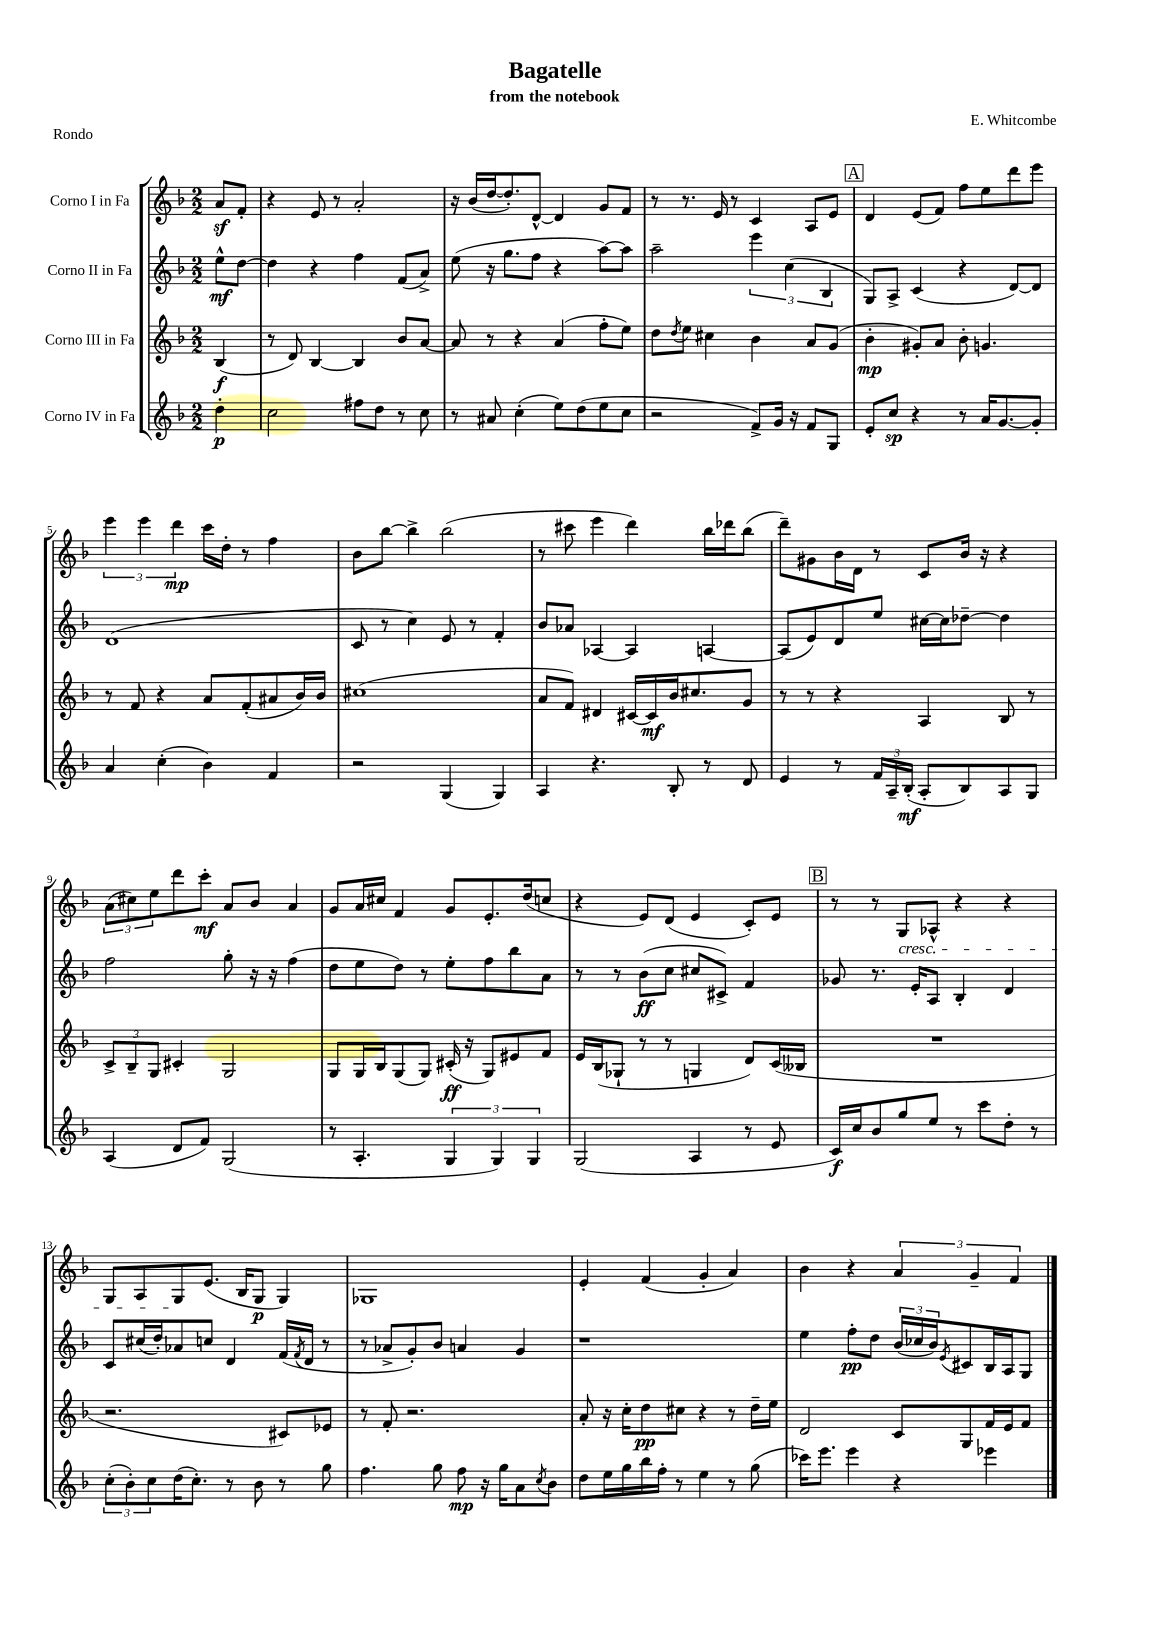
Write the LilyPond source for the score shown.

\header { title = "Bagatelle" composer = "E. Whitcombe" subtitle = "from the notebook" piece = "Rondo" }
<<
\new StaffGroup <<
\new Staff = "s0" \with { instrumentName = "Corno I in Fa" } {
    \clef treble \key f \major \numericTimeSignature \time 2/2 \partial 4
    a'8\sf f'8-. |
    r4 e'8 r8 a'2-. |
    r16 bes'16( d''16~ d''8.-.) d'8~-^ d'4 g'8 f'8 |
    r8 r8. e'16 r8 c'4 a8 e'8 |
    \mark \markup { \box "A" } d'4 e'8( f'8) f''8 e''8 d'''8 e'''8 |
    \tuplet 3/2 { e'''4 e'''4 d'''4\mp } c'''16 d''16-. r8 f''4 |
    bes'8 bes''8~ bes''4-> bes''2( |
    r8 cis'''8 e'''4 d'''4) bes''16 des'''16 bes''8( |
    d'''8--) gis'8 bes'16 d'16 r8 c'8 bes'16 r16 r4 |
    \tuplet 3/2 { a'8( cis''8) e''8 } d'''8 c'''8-.\mf a'8 bes'8 a'4 |
    g'8 a'16 cis''16 f'4 g'8 e'8.-. d''16( c''8 |
    r4 e'8) d'8( e'4 c'8-.) e'8 |
    \mark \markup { \box "B" } r8 r8 g8\cresc aes8-^ r4 r4 |
    g8 a8 g8\! e'8.( bes16 g8\p g4) |
    ges1 |
    e'4-. f'4( g'4-. a'4) |
    bes'4 r4 \tuplet 3/2 { a'4 g'4-- f'4 } \bar "|." |
}
\new Staff = "s1" \with { instrumentName = "Corno II in Fa" } {
    \clef treble \key f \major \numericTimeSignature \time 2/2 \partial 4
    e''8-^\mf d''8~ |
    d''4 r4 f''4 f'8( a'8->) |
    e''8( r16 g''8. f''8 r4 a''8~) a''8 |
    a''2-- \tuplet 3/2 { e'''4 c''4( bes4 } |
    \mark \markup { \box "A" } g8) a8-> c'4( r4 d'8~) d'8 |
    d'1( |
    c'8 r8 c''4) e'8 r8 f'4-. |
    bes'8 aes'8 aes4~ aes4 a4~ |
    a8( e'8) d'8 e''8 cis''16~ cis''16 des''8~-- des''4 |
    f''2 g''8-. r16 r16 f''4( |
    d''8 e''8 d''8) r8 e''8-. f''8 bes''8 a'8 |
    r8 r8 bes'8\ff( c''8 cis''8 cis'8->) f'4 |
    \mark \markup { \box "B" } ges'8 r8. e'16-. a8 bes4-. d'4 |
    c'8 cis''16( d''16-.) aes'8 c''8 d'4 f'16( \acciaccatura { f'8 } d'16 r8 |
    r8 aes'8-> g'8-.) bes'8 a'4 g'4 |
    r1 |
    e''4 f''8-.\pp d''8 \tuplet 3/2 { bes'16( ces''16 bes'16) } \acciaccatura { e'8 } cis'8 bes16 a16 g8 \bar "|." |
}
\new Staff = "s2" \with { instrumentName = "Corno III in Fa" } {
    \clef treble \key f \major \numericTimeSignature \time 2/2 \partial 4
    bes4\f( |
    r8 d'8) bes4~ bes4 bes'8 a'8~ |
    a'8 r8 r4 a'4( f''8-. e''8) |
    d''8 \acciaccatura { d''8 } e''8 cis''4 bes'4 a'8 g'8( |
    \mark \markup { \box "A" } bes'4-.\mp gis'8-.) a'8 bes'8-. g'4. |
    r8 f'8 r4 a'8 f'8-.( ais'8 bes'16) bes'16 |
    cis''1( |
    a'8 f'8) dis'4 cis'16~ cis'16\mf bes'16 cis''8. g'8 |
    r8 r8 r4 a4 bes8 r8 |
    \tuplet 3/2 { c'8-> bes8-- g8 } cis'4-. g2 |
    g8 g16 bes16 g8( g8) cis'16-.\ff( r16 g8) eis'8 f'8 |
    e'16 bes16( ges8-! r8 r8 g4 d'8) c'16( beses16 |
    \mark \markup { \box "B" } R1 |
    r2. cis'8) ees'8 |
    r8 f'8-. r2. |
    a'8-. r16 c''16-. d''8\pp cis''8 r4 r8 d''16-- e''16 |
    d'2 c'8 g8 f'16 e'16 f'8 \bar "|." |
}
\new Staff = "s3" \with { instrumentName = "Corno IV in Fa" } {
    \clef treble \key f \major \numericTimeSignature \time 2/2 \partial 4
    d''4-.\p |
    c''2 fis''8 d''8 r8 c''8 |
    r8 ais'8 c''4-.( e''8) d''8( e''8 c''8 |
    r2 f'8->) g'16 r16 f'8 g8 |
    \mark \markup { \box "A" } e'8-. c''8\sp r4 r8 a'16 g'8.~ g'8-. |
    a'4 c''4-.( bes'4) f'4 |
    r2 g4( g4) |
    a4 r4. bes8-. r8 d'8 |
    e'4 r8 \tuplet 3/2 { f'16 a16-- bes16-.\mf( } a8-. bes8) a8 g8 |
    a4( d'8 f'8) g2( |
    r8 a4.-. \tuplet 3/2 { g4 g4) g4 } |
    g2( a4 r8 e'8 |
    \mark \markup { \box "B" } c'16\f) c''16 bes'8 g''8 e''8 r8 c'''8 d''8-. r8 |
    \tuplet 3/2 { c''8-.( bes'8-.) c''8 } d''16( c''8.-.) r8 bes'8 r8 g''8 |
    f''4. g''8 f''8\mp r16 g''16 a'8 \acciaccatura { c''8 } bes'8 |
    d''8 e''16 g''16 bes''16 f''16-. r8 e''4 r8 g''8( |
    ces'''16) e'''8. e'''4 r4 ees'''4 \bar "|." |
}
>>
>>
